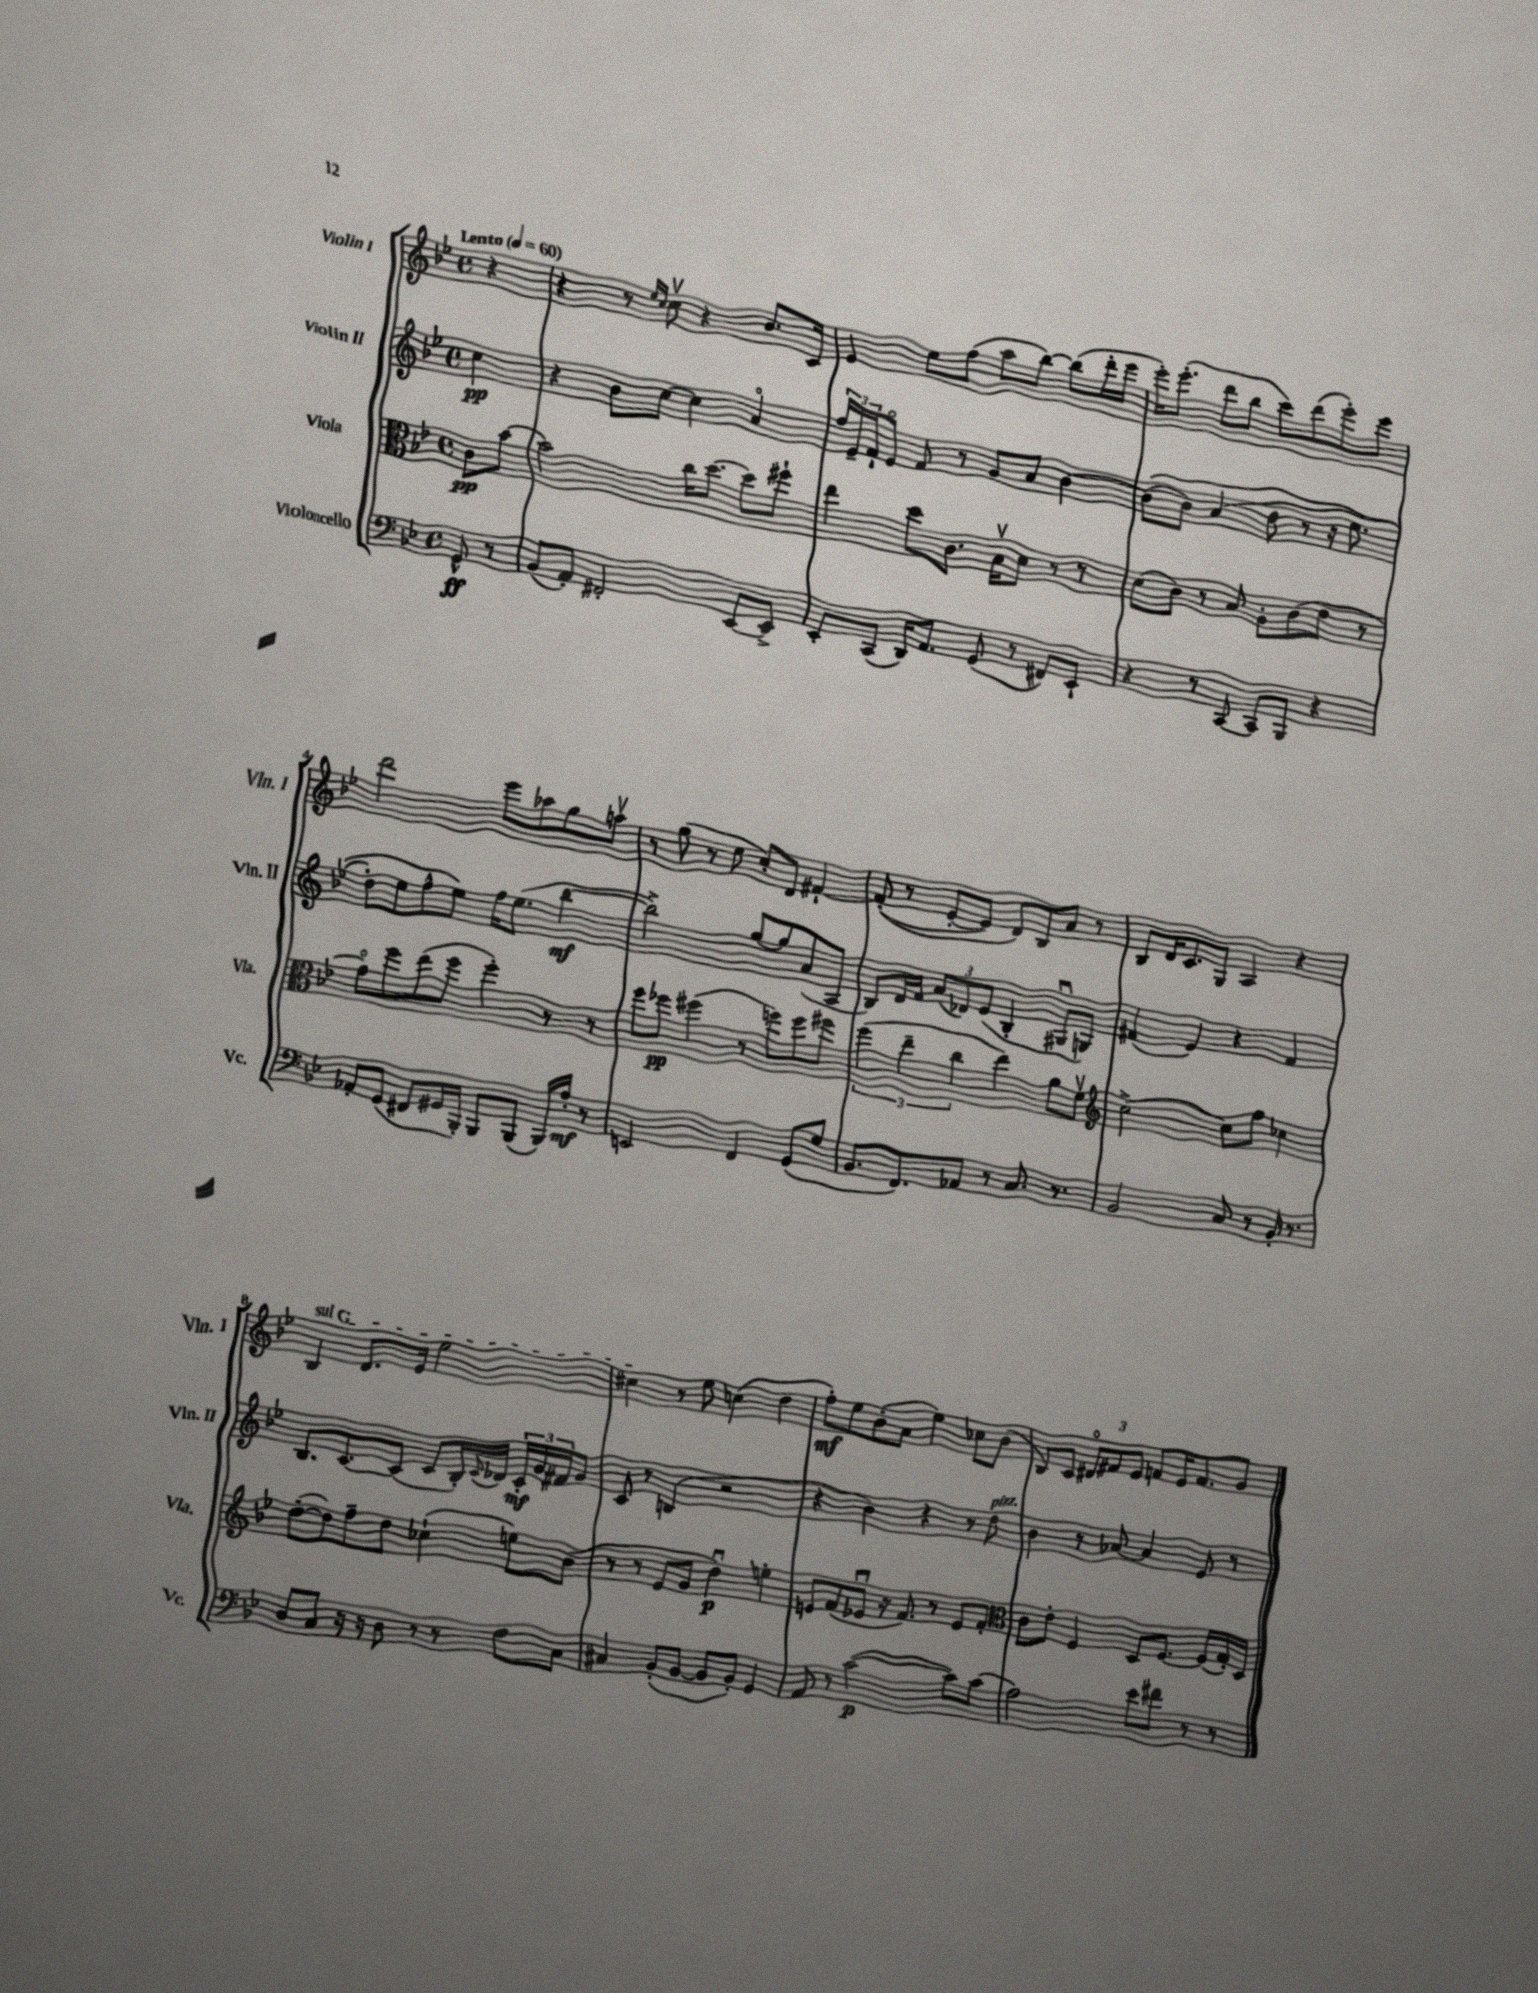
<<
\new StaffGroup <<
\new Staff = "s0" \with { instrumentName = "Violin I" shortInstrumentName = "Vln. I" } {
    \clef treble \key bes \major \defaultTimeSignature \time 4/4 \partial 4 \tempo "Lento" 4 = 60
    r4 |
    r4 r8 \grace { ees''16 c''16 } c''8\upbow r4 bes'8. c'16 |
    ees'4 ees''8 f''8( a''8 bes''8~) bes''8( d'''16-. ees'''16 |
    ees'''16-.) ees'''8.-.( d'''8 bes''8 c'''8) d'''8( ees'''8-.) ees'''8 |
    d'''2 ees'''8 aes''8 g''8 a''8\upbow |
    r8 g''8( r8 ees''8 c''8-.) d'8 fis'4~-! |
    fis'8-.(\( r8 ees'8~-. ees'8) d'8\) bes8 a'8 r8 |
    bes8 d'16 c'8. g8 a4 r4 |
    \once \override TextSpanner.bound-details.left.text = \markup { \italic "sul G" } bes4\startTextSpan d'8. ees'16 ees''2 |
    cis''4\stopTextSpan r8 ees''8 c''4( d''4 |
    f''8-.\mf) ees''8 bes'8-.( a'8 ees''4) ces''8 bes'8( |
    bes8) c'8 \tuplet 3/2 { dis'8\flageolet fis'8 ees'8 } f'8 ees'16 f'8. g'8 \bar "|." |
}
\new Staff = "s1" \with { instrumentName = "Violin II" shortInstrumentName = "Vln. II" } {
    \clef treble \key bes \major \defaultTimeSignature \time 4/4 \partial 4
    c''4\pp |
    r4 bes'8 c''8~ c''4 a'4\flageolet |
    \tuplet 3/2 { f''16 ees'16-- f'16-! } ees'8\flageolet f'8 r8 g'8 a'8 bes'4~ |
    bes'8(\( bes'8) a'4( d''8 r8 r16 ees''8. |
    d''8-.) ees''8 f''8-^ ees''8\) f''16 ees''8.( bes''4~\mf |
    bes''2->) g''8~ g''8 a'8( a8 |
    bes8) d'16 f'16 \tuplet 3/2 { a'8( des'8) ees'8( } bes4-. gis8\downbow g8) |
    fis'4( ees'4) r4 fis'4 |
    bes8. c'8.~ c'8( c'8 bes16-.) \appoggiatura { c'8 } des'16 \tuplet 3/2 { c'16-.\mf g'16 fis'16 } g'8 |
    c'8 r8 b4( r2 |
    r4 bes'4) r4 r8 d''8^\markup { \italic "pizz." } |
    bes'4 r8 aes'8~ aes'4 ees'8 r8 \bar "|." |
}
\new Staff = "s2" \with { instrumentName = "Viola" shortInstrumentName = "Vla." } {
    \clef alto \key bes \major \defaultTimeSignature \time 4/4 \partial 4
    c'8\pp bes'8~ |
    bes'2 c''16 d''8.~ d''8 fis''8-! |
    ees''4 d''8 c'8. bes16\upbow d'8 r8 r8 |
    d'8( c'8) r8 bes8 a8-. c'8( ees'8 r8 |
    g'8\flageolet) f''8 ees''8( f''8 f''4-.) r8 r8 |
    f''8 fes''8\pp fis''4( r8 f''8) f''8 fis''8 |
    \tuplet 3/2 { f''4( ees''4-- c''4 } ees''4) a'8 f'8\upbow |
    \clef treble c''2~-> c''8 f''8 ces''4 |
    d''8~-.( d''8) f''8-- d''8 ces''4-!( e''8) bes'8( |
    r8 r8 ees'8 g'8 d''4\downbow\p) e''4-. |
    e'8 f'8( ees'8\downbow r16 f'8.) r8 ees'8 f'8-. |
    \clef alto c'8 ees'8-. f4 d8 f8.~ f16( g16-.) d16 \bar "|." |
}
\new Staff = "s3" \with { instrumentName = "Violoncello" shortInstrumentName = "Vc." } {
    \clef bass \key bes \major \defaultTimeSignature \time 4/4 \partial 4
    g,8-^\ff r8 |
    bes,8( a,8-.) fis,2-. ees,8~ ees,8-> |
    ees,8-. c,8( d,16) a,8. g,8( r8 fis,8) ees,8-! |
    r4 r8 c,8~ c,8 bes,,8 r4 |
    aes,8-. g,8( fis,8 gis,16 bes,,16-.) bes,,8 bes,,8( bes,,16) a16-.\mf r8 |
    e,2 f,4 g,8( g8 |
    bes,8. f,8.) aes,8 r8 c8. r8. |
    bes,2 c8 r8 bes,16-. r8. |
    d8 c8 r16 r16 d8 r8 r8 f8 c8 |
    cis4 bes,8-.( bes,8~ bes,8 bes,8-.) g,4 |
    a,8 r8 c'2~\p( c'8) c'8( |
    a2) ees'8 fis'8 r8 r8 \bar "|." |
}
>>
>>
